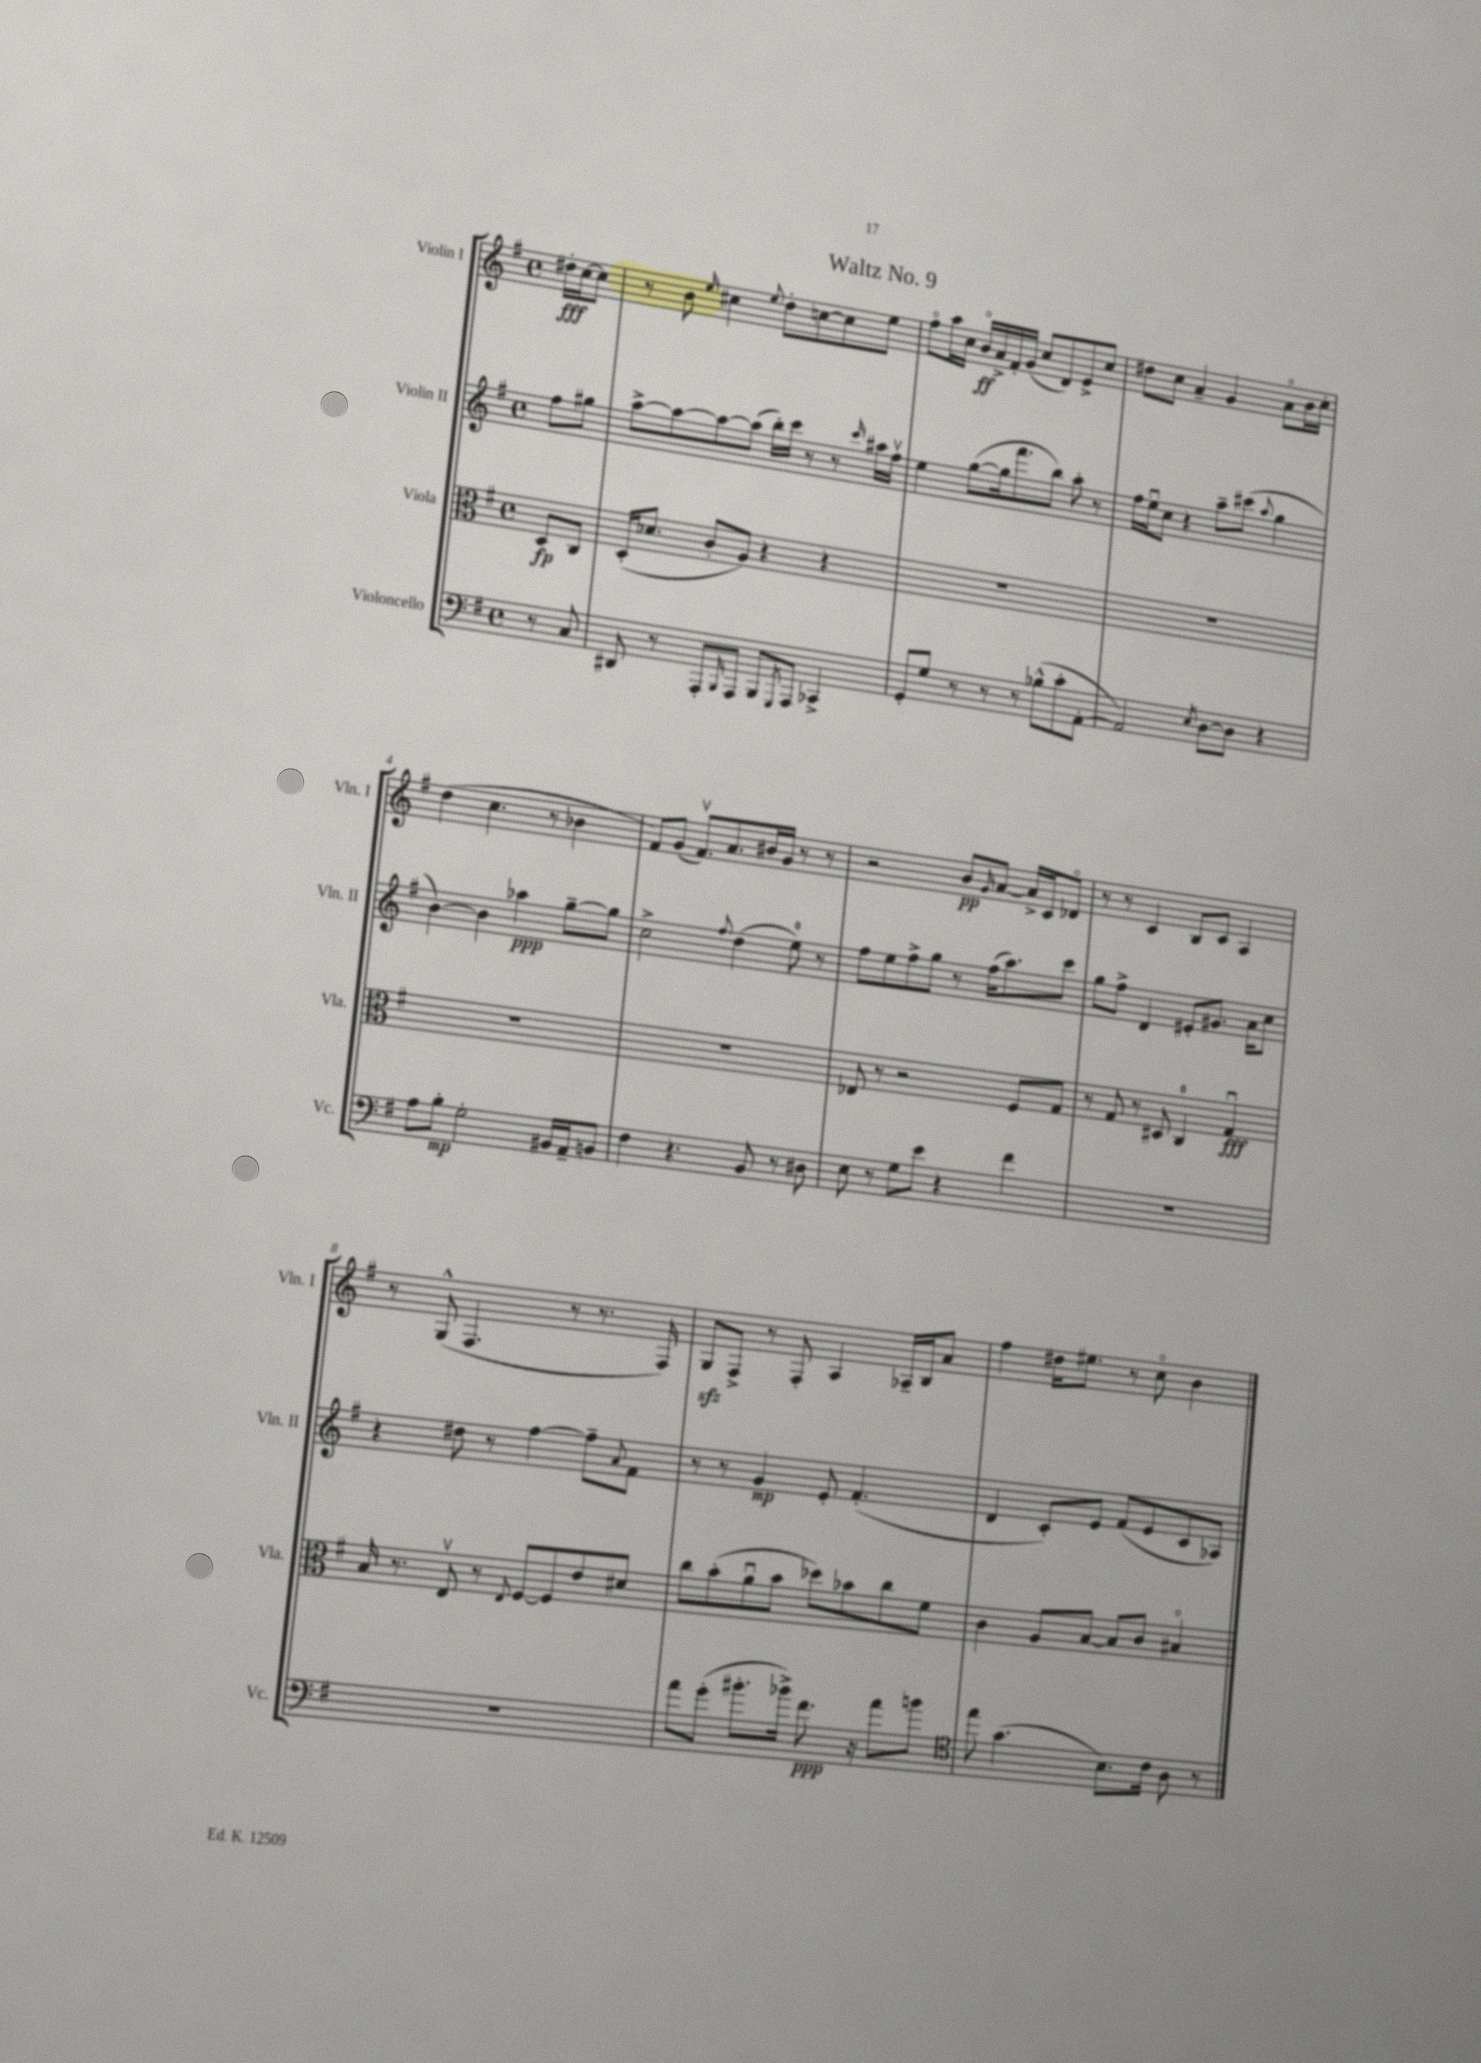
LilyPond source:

\header { title = "Waltz No. 9" }
<<
\new StaffGroup <<
\new Staff = "s0" \with { instrumentName = "Violin I" shortInstrumentName = "Vln. I" } {
    \clef treble \key g \major \defaultTimeSignature \time 4/4 \partial 4
    dis''16-.\fff c''16~ c''8 |
    r8 b'8 \grace { e''16 } cis''4 \appoggiatura { e''8 } d''8-. c''8~ c''8 e''8 |
    fis''8\flageolet a''16 c''16 b'16\flageolet\ff a'16-> fis'16-. g'16( c''8 d'8) e'8-> c''8 |
    dis''8 c''8 a'4-- g'4 a'8\flageolet b'16 c''16-. |
    d''4( c''4. r8 bes'4 |
    fis'8) g'8( fis'8.\upbow) a'8. bis'16 g'16 r8 r8 |
    r2 b'8\pp \grace { g'16 } a'8~ a'16-> c'16 des'8\flageolet |
    r8 r8 c'4 b8 c'8 a4 |
    r8 g8-^( fis4. r8 r8. fis16) |
    g8\sfz fis8-> r8 fis8-. a4 aes16-- b16 a'8 |
    fis''4 dis''16 eis''8. r8 c''8\flageolet b'4 \bar "|." |
}
\new Staff = "s1" \with { instrumentName = "Violin II" shortInstrumentName = "Vln. II" } {
    \clef treble \key g \major \defaultTimeSignature \time 4/4 \partial 4
    fis''8 gis''8 |
    a''8~-> a''8~ a''8~ a''8( b''16-.) c'''16 r8 r8 \grace { c'''16 } ais''16 fis''16\upbow |
    e''4 g''8~( g''16 fis'''8. b''8) a''8-. r8 |
    fis''16 e''16\downbow c''8 r4 a''8-- cis'''8( \appoggiatura { a''8 } g''4 |
    b'4~) b'4 aes''4\ppp g''8~-- g''8 |
    c''2-> \appoggiatura { fis''8 } d''4( e''8-0) r8 |
    fis''8 e''8 fis''8-> g''8 r8 fis''16( a''8.) c'''8 |
    g''8 fis''8-> d'4 eis'8-. gis'8. a'16 c''8 |
    r4 dis''8 r8 fis''4~ fis''8-- \appoggiatura { a'8 } fis'8 |
    r8 r8 g'4\mp e'8-. fis'4.-.( |
    d'4 c'8-.) e'8 fis'8( e'8 c'8 aes8) \bar "|." |
}
\new Staff = "s2" \with { instrumentName = "Viola" shortInstrumentName = "Vla." } {
    \clef alto \key g \major \defaultTimeSignature \time 4/4 \partial 4
    d8\fp c8 |
    d16-.( des'8. c'8-. a8) r4 r4 |
    R1 |
    R1 |
    R1 |
    R1 |
    ees8 r8 r2 fis8 g8 |
    r8 g8 r8 dis8 c4-0 g4\downbow\fff |
    b16 r8. e8\upbow r8 \appoggiatura { e8 } fis8~ fis8 e'8 dis'8 |
    c''8 b'8-.( a'8\downbow b'8 des''8) bes'8 c''8 fis'8 |
    c'4 a8 b8~ b8 c'8 bis4\flageolet \bar "|." |
}
\new Staff = "s3" \with { instrumentName = "Violoncello" shortInstrumentName = "Vc." } {
    \clef bass \key g \major \defaultTimeSignature \time 4/4 \partial 4
    r8 c8 |
    dis,8 r8 a,,8-. \grace { b,,16 } a,,8 b,,8 \acciaccatura { g,,8 } a,,8 ces,4-> |
    g,8-. g8 r8 r8 r8 bes8-^( c'8-. a,8~-. |
    a,2) \acciaccatura { e8 } d8~ d8 r4 |
    a8 b8-.\mp g2-. bis,16 a,16-- b,8 |
    fis4 r4. b,8 r8 dis8 |
    e8 r8 g8 e'8 r4 fis'4 |
    R1 |
    R1 |
    a'8 g'8-.( bis'8.-. bes'16->) fis'8.\ppp r16 a'8 b'8 |
    \clef tenor e''8 g'4.( b8.) c'16 a8 r8 \bar "|." |
}
>>
>>
